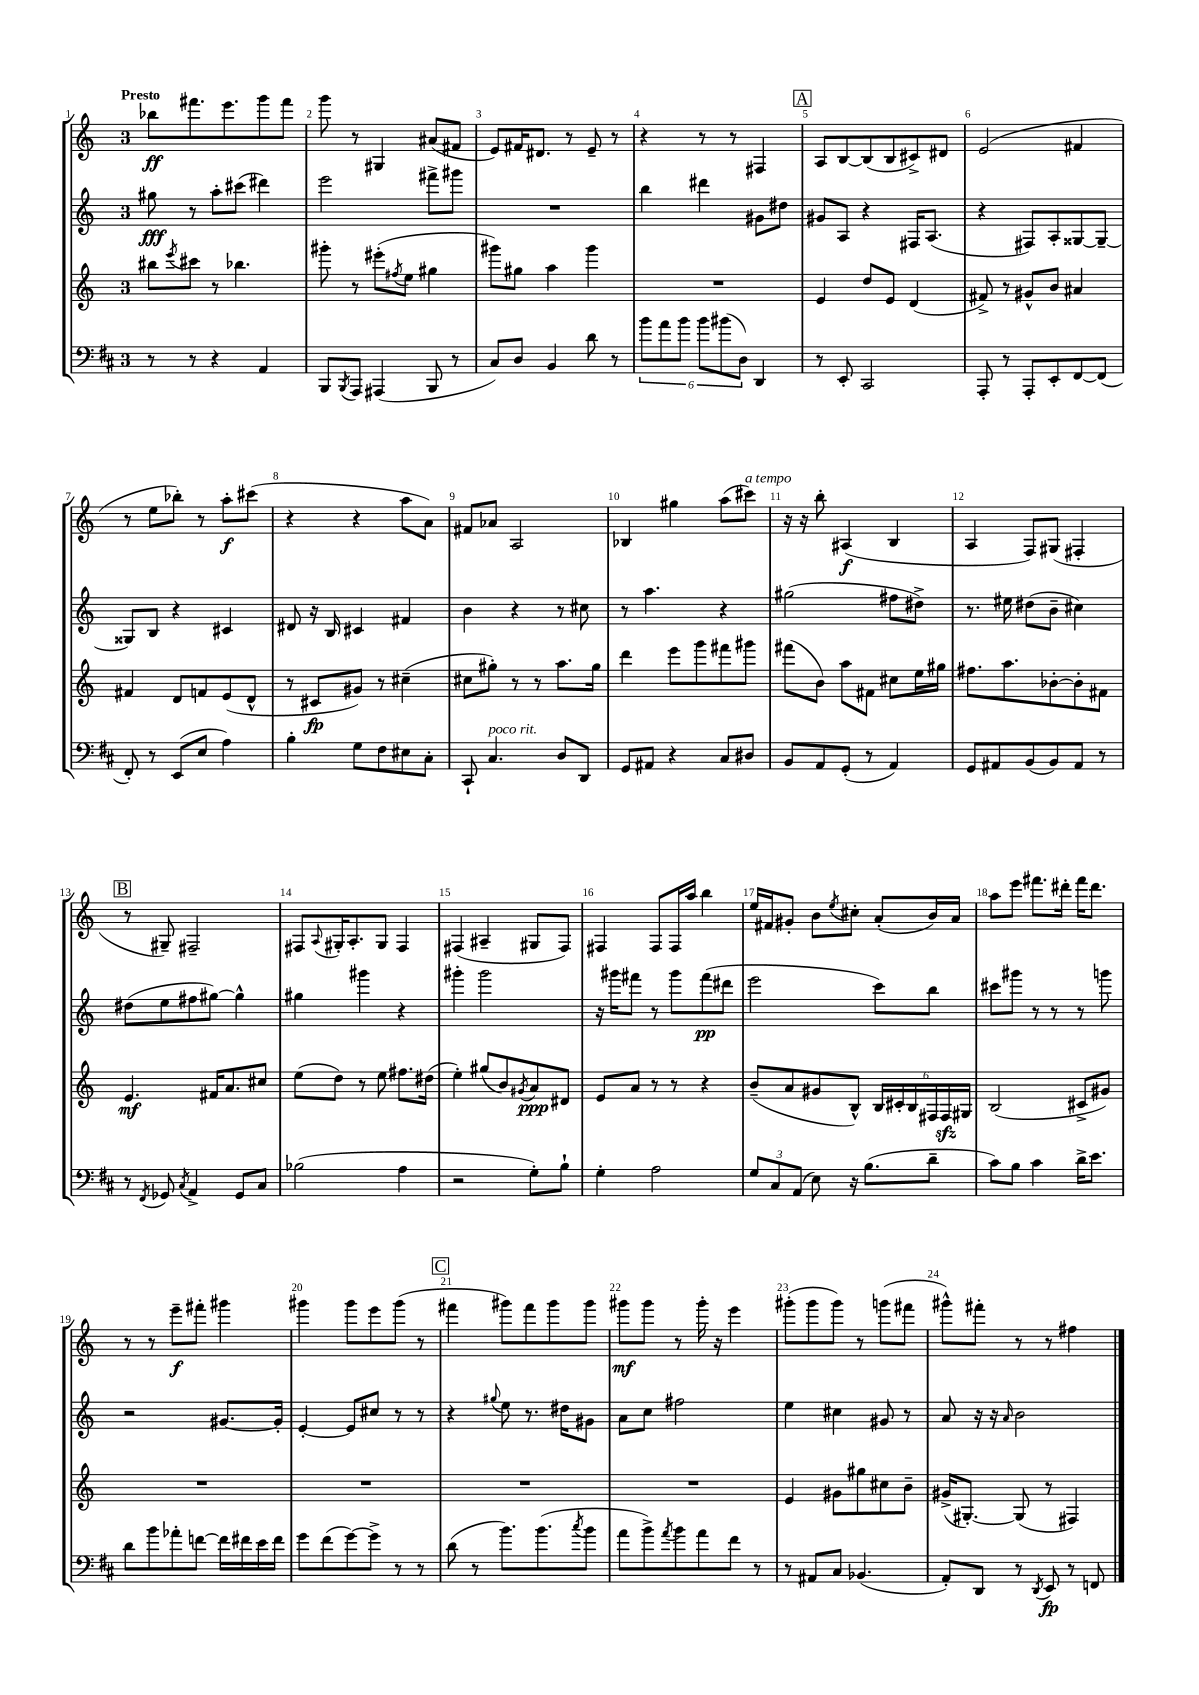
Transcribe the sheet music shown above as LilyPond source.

<<
\new StaffGroup <<
\new Staff = "s0" {
    \clef treble \key c \major \once \override Staff.TimeSignature.style = #'single-digit \time 3/4 \tempo "Presto"
    bes''8\ff fis'''8. e'''8. g'''8 fis'''8 |
    g'''8 r8 gis4 ais'8( fis'8 |
    e'8) fis'16 dis'8. r8 e'8-- r8 |
    r4 r8 r8 fis4 |
    \mark \markup { \box "A" } a8 b8~ b8( b8 cis'8->) dis'8 |
    e'2( fis'4 |
    r8 e''8 bes''8-.) r8 a''8-.\f cis'''8( |
    r4 r4 a''8 a'8) |
    fis'8 aes'8 a2 |
    bes4 gis''4 a''8( cis'''8^\markup { \italic "a tempo" }) |
    r16 r16 b''8-. ais4\f( b4 |
    a4 f8) gis8( fis4-. |
    \mark \markup { \box "B" } r8 gis8--) fis2-- |
    fis8 \appoggiatura { a8 } gis16-. a8.-. gis8 fis4 |
    fis4( ais4-- gis8 fis8) |
    fis4 fis8 fis16 a''16 b''4 |
    e''16 fis'16 gis'8-. b'8 \acciaccatura { e''8 } cis''8-. a'8-.( b'16) a'16 |
    a''8 e'''8 fis'''8. dis'''16-. fis'''16 dis'''8. |
    r8 r8 e'''8--\f fis'''8-. gis'''4 |
    gis'''4 gis'''8 e'''8 gis'''8( r8 |
    \mark \markup { \box "C" } fis'''4 gis'''8) fis'''8 gis'''8 gis'''8 |
    gis'''8\mf gis'''8 r8 gis'''16-. r16 e'''4 |
    gis'''8-.( gis'''8 gis'''8) r8 g'''8( fis'''8 |
    gis'''8-^) fis'''8-. r8 r8 fis''4 \bar "|." |
}
\new Staff = "s1" {
    \clef treble \key c \major \once \override Staff.TimeSignature.style = #'single-digit \time 3/4
    gis''8\fff r8 a''8-. cis'''8( dis'''4) |
    e'''2 fis'''8-> gis'''8 |
    R2. |
    b''4 dis'''4 gis'8 dis''8 |
    \mark \markup { \box "A" } gis'8 a8 r4 fis16 a8.( |
    r4 fis8) a8-. gisis8~ gisis8~-- |
    gisis8 b8 r4 cis'4 |
    dis'8 r16 b16 cis'4 fis'4 |
    b'4 r4 r8 cis''8 |
    r8 a''4. r4 |
    gis''2( fis''8 dis''8->) |
    r8. eis''16 dis''8( b'8-- cis''4) |
    \mark \markup { \box "B" } dis''8( e''8 fis''8 gis''8~) gis''4-^ |
    gis''4 gis'''4 r4 |
    gis'''4-. gis'''2 |
    r16 gis'''16 fis'''8 r8 gis'''8 fis'''8\pp( dis'''8 |
    e'''2 c'''8) b''8 |
    cis'''8 gis'''8 r8 r8 r8 g'''8 |
    r2 gis'8.~ gis'16-. |
    e'4~-. e'8 cis''8 r8 r8 |
    \mark \markup { \box "C" } r4 \appoggiatura { gis''8 } e''8 r8. dis''16 gis'8 |
    a'8 c''8 fis''2 |
    e''4 cis''4 gis'8 r8 |
    a'8 r16 r16 \grace { a'16 } b'2 \bar "|." |
}
\new Staff = "s2" {
    \clef treble \key c \major \once \override Staff.TimeSignature.style = #'single-digit \time 3/4
    bis''8 \acciaccatura { e'''8 } cis'''8 r8 bes''4. |
    gis'''8-. r8 eis'''8-.( \acciaccatura { fis''8 } e''8 gis''4 |
    gis'''8) gis''8 a''4 gis'''4 |
    R2. |
    \mark \markup { \box "A" } e'4 d''8 e'8 d'4( |
    fis'8->) r8 gis'8-^ b'8 ais'4 |
    fis'4 d'8 f'8 e'8( d'8-^ |
    r8 cis'8\fp gis'8) r8 cis''4--( |
    cis''8 gis''8-.) r8 r8 a''8. gis''16 |
    d'''4 e'''8 g'''8 fis'''8 gis'''8 |
    fis'''8( b'8) a''8 fis'8 cis''8 e''16 gis''16 |
    fis''8. a''8. bes'8~-. bes'8-. fis'8 |
    \mark \markup { \box "B" } e'4.\mf fis'16 a'8. cis''8 |
    e''8( d''8) r8 e''8 fis''8. dis''16( |
    e''4-.) gis''8( b'8) \acciaccatura { gis'8 } a'8\ppp dis'8 |
    e'8 a'8 r8 r8 r4 |
    b'8--( a'8 gis'8 b8-^) \tuplet 6/4 { b16 cis'16-. b16 fis16 fis16\sfz gis16 } |
    b2( cis'8-> gis'8) |
    R2. |
    R2. |
    \mark \markup { \box "C" } R2. |
    R2. |
    e'4 gis'8 gis''8 cis''8 b'8-- |
    gis'16->( gis8.~-.) gis8( r8 fis4) \bar "|." |
}
\new Staff = "s3" {
    \clef bass \key d \major \once \override Staff.TimeSignature.style = #'single-digit \time 3/4
    r8 r8 r4 a,4 |
    b,,8 \acciaccatura { b,,8 } a,,8 ais,,4( b,,8 r8 |
    cis8) d8 b,4 d'8 r8 |
    \tuplet 6/4 { b'8 a'8 b'8 b'8 bis'8( d8) } d,4 |
    \mark \markup { \box "A" } r8 e,8-. cis,2 |
    a,,8-. r8 a,,8-. e,8-. fis,8~ fis,8( |
    fis,8-.) r8 e,8( e8 a4) |
    b4-. g8 fis8 eis8 cis8-. |
    cis,8-! cis4.^\markup { \italic "poco rit." } d8 d,8 |
    g,8 ais,8 r4 cis8 dis8 |
    b,8 a,8 g,8-.( r8 a,4) |
    g,8 ais,8 b,8( b,8) ais,8 r8 |
    \mark \markup { \box "B" } r8 \acciaccatura { fis,8 } ges,8 \acciaccatura { cis8 } a,4-> ges,8 cis8 |
    bes2( a4 |
    r2 g8-.) b8-! |
    g4-. a2 |
    \tuplet 3/2 { g8 cis8 a,8( } e8) r16 b8.( d'8-- |
    cis'8) b8 cis'4 d'16-> e'8. |
    d'8 b'8 aes'8-. f'8~ f'16 fis'16 e'16 fis'16 |
    g'8 fis'8( g'8~) g'8-> r8 r8 |
    \mark \markup { \box "C" } d'8( r8 b'8.) b'8.( \acciaccatura { cis''8 } b'8 |
    a'8 b'8->) \acciaccatura { a'8 } b'8 a'8 fis'8 r8 |
    r8 ais,8 cis8 bes,4.( |
    a,8-.) d,8 r8 \acciaccatura { d,8 } e,8\fp r8 f,8 \bar "|." |
}
>>
>>
\layout { \context { \Score \override BarNumber.break-visibility = ##(#f #t #t) barNumberVisibility = #all-bar-numbers-visible } }
